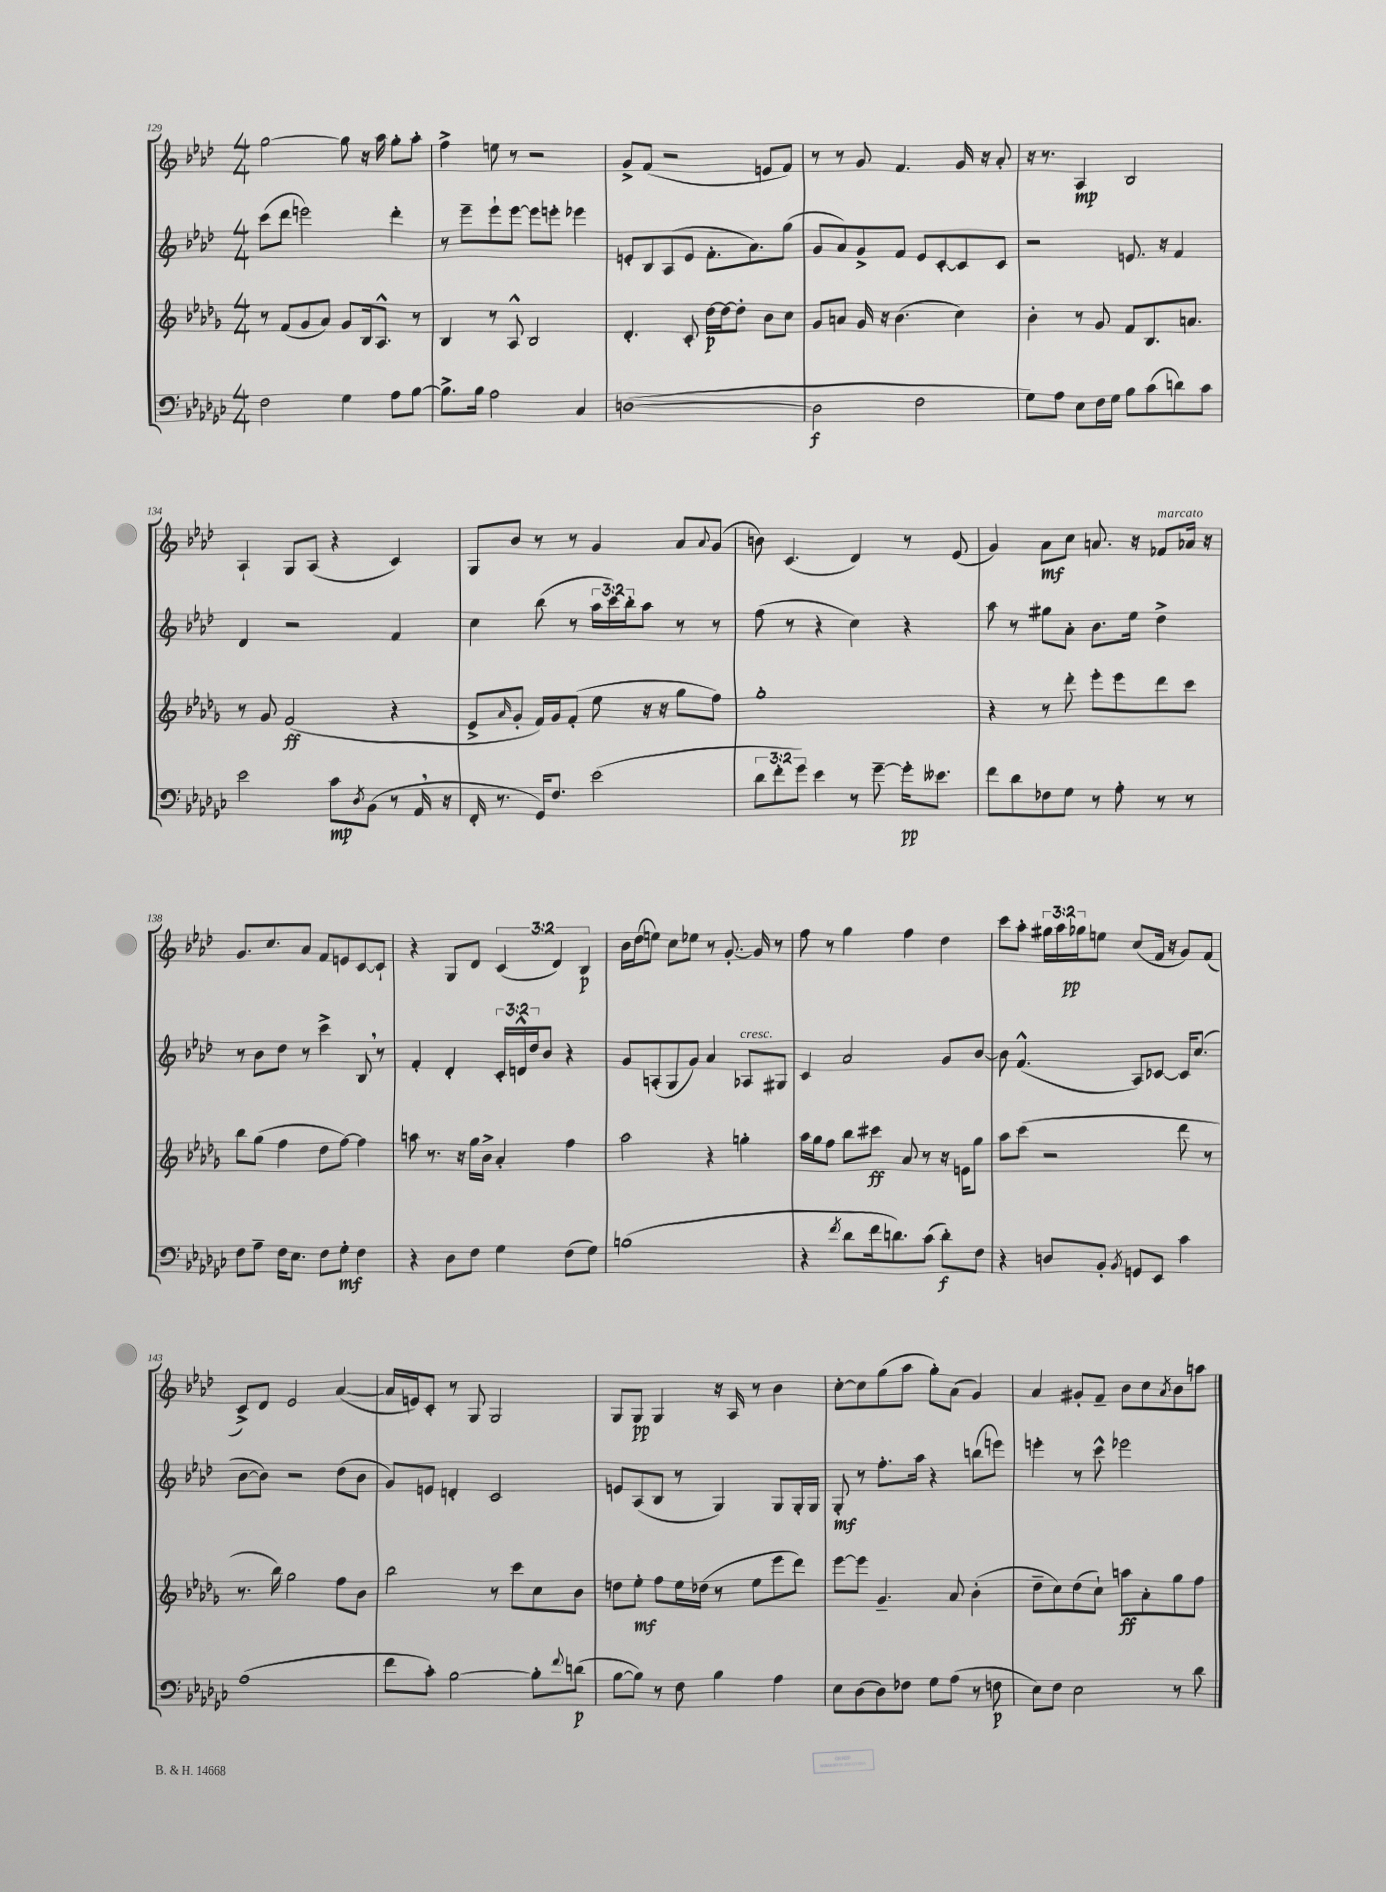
<<
\new StaffGroup <<
\new Staff = "s0" {
    \clef treble \key aes \major \numericTimeSignature \time 4/4 \override Staff.TupletNumber.text = #tuplet-number::calc-fraction-text
    g''2~ g''8 r16 aes''16 g''8-. aes''8-. |
    f''4-> e''8 r8 r2 |
    g'8-> f'8( r2 e'8 f'8) |
    r8 r8 g'8 f'4. g'16 r16 aes'8-. |
    r16 r8. aes4\mp bes2 |
    aes4-! g8 aes8( r4 c'4) |
    g8 bes'8 r8 r8 g'4 aes'8 \appoggiatura { aes'8 } g'8( |
    b'8) c'4.( des'4) r8 ees'8( |
    g'4) aes'8\mf c''8 a'8. r16 fes'8^\markup { \italic "marcato" } aes'16 r16 |
    g'8. c''8. aes'8 f'8 e'8 c'8~ c'8-! |
    r4 g8 des'8 \tuplet 3/2 { c'4( des'4) bes4\p } |
    bes'16 des''16( e''8) c''8 ees''8 r8 g'8.~-. g'16 r8 |
    f''8 r8 g''4 f''4 des''4 |
    c'''8 aes''8-. \tuplet 3/2 { gis''16 aes''16 ges''16\pp } e''8 c''8( f'16 r16 g'8) f'8( |
    c'8->) des'8 ees'2 aes'4~( |
    aes'16 e'16) c'8-. r8 g8 g2 |
    g8 g8\pp g4 r16 aes16 r8 bes'4 |
    c''8~-. c''8 g''8( aes''8 g''8-.) aes'8( g'4) |
    aes'4 gis'8-. f'8-- bes'8 c''8 \acciaccatura { aes'8 } bes'8 a''8 \bar "|." |
}
\new Staff = "s1" {
    \clef treble \key aes \major \numericTimeSignature \time 4/4 \override Staff.TupletNumber.text = #tuplet-number::calc-fraction-text
    c'''8( des'''8 e'''2) des'''4-. |
    r8 ees'''8-- ees'''8-! ees'''8~ ees'''8 e'''8-. ees'''4 |
    e'8-. bes8 aes8( e'8 f'8.-. aes'8.) g''8( |
    g'8 aes'8) g'8-> f'8 ees'8 c'8~-. c'8 c'8 |
    r2 e'8. r16 f'4 |
    des'4 r2 f'4 |
    c''4 bes''8( r8 \tuplet 3/2 { aes''16 c'''16) bes''16-. } aes''8 r8 r8 |
    f''8( r8 r4 c''4) r4 |
    aes''8 r8 gis''8 aes'8-. bes'8. ees''16 des''4-> |
    r8 bes'8 des''8 r8 c'''4-> bes8 \breathe r8 |
    f'4-. des'4-. \tuplet 3/2 { c'16-. d'16-^ des''16 } bes'8 r4 |
    g'8 a8-.( g8 g'8) aes'4 aes8^\markup { \italic "cresc." } gis8 |
    c'4 aes'2 g'8 bes'8~ |
    bes'8 f'4.-^( aes8) ces'8~ ces'16 c''8.( |
    bes'8~ bes'8) r2 des''8( bes'8 |
    g'8) e'8 d'4-. c'2 |
    e'8 aes8( bes8 r8 g4) g8 g16-. g16 |
    g8-.\mf r8 f''8.-. aes''16 r4 b''8( e'''8) |
    e'''4-. r8 c'''8-^ ees'''2 \bar "|." |
}
\new Staff = "s2" {
    \clef treble \key des \major \numericTimeSignature \time 4/4
    r8 f'8( ges'8 aes'8) ges'8 bes16 aes8.-^ r8 |
    bes4 r8 aes8-^ bes2 |
    des'4.-. c'8-. des''16~\p des''16~ des''8-. bes'8 c''8 |
    ges'8 a'8 ges'16 r16 bes'4.( c''4) |
    bes'4-. r8 ges'8 f'8 bes8. a'8. |
    r8 ges'8 f'2\ff( r4 |
    ees'8-> \grace { aes'16 } ges'8-. f'16) ges'16 f'8-.( ees''8 r16 r16 ges''8 f''8) |
    ges''1-. |
    r4 r8 des'''8-. ees'''8-. ees'''8 des'''8 c'''8 |
    bes''8 ges''8( f''4 des''8 f''8~) f''4 |
    a''8 r8. r16 ges''16 bes'16-> aes'4-. f''4 |
    aes''2 r4 g''4-. |
    aes''16 ges''16 f''8 bes''8 cis'''8\ff aes'8 r8 r16 e'16 ges''8 |
    aes''8 c'''8( r2 des'''8 r8 |
    r8. bes''16) ges''2 f''8 bes'8 |
    bes''2 r8 c'''8 c''8 bes'8 |
    d''8 ees''8-.\mf f''8 ees''16 des''16( r8 ees''8 ees'''8 des'''8) |
    ees'''8~ ees'''8 ges'4.-- aes'8 bes'4-.( |
    des''8-- c''8) des''8( c''8-!) a''8\ff aes'8-. ges''8 f''8 \bar "|." |
}
\new Staff = "s3" {
    \clef bass \key ges \major \numericTimeSignature \time 4/4 \override Staff.TupletNumber.text = #tuplet-number::calc-fraction-text
    f2 ges4 aes8 bes8~ |
    bes8.-> bes16 aes2 ces4 |
    d1~( |
    d2\f f2 |
    ges8) aes8 ees8 f16 ges16 bes8 ces'8( d'8) ces'8 |
    ees'2 ces'8\mp \acciaccatura { des8 } bes,8( r8 aes,16 \breathe r16 |
    f,16-. r8. ges,16) f8. ees'2( |
    \tuplet 3/2 { des'8 f'8-. ges'8) } ees'4 r8 ges'8~-- ges'16-.\pp eeses'8. |
    f'8 des'8 fes8 ges8 r8 aes8-. r8 r8 |
    f8 aes8-- f16 ees8. f8 ges8-.\mf f4 |
    r4 des8 f8 ges4 f8( ges8) |
    b1( |
    r4 \acciaccatura { f'8 } des'8 f'16 d'8.) ces'8( d'8-.\f) f8 |
    r4 d8 bes,8-. \acciaccatura { bes,8 } g,8 ees,8 ces'4 |
    aes1( |
    f'8 ces'8-.) bes2~ bes8-. \appoggiatura { f'8 } d'8\p( |
    bes8~ bes8) r8 f8 bes4 aes4 |
    ees8 des8( des8) fes8 ges8 aes8( r8 f8\p |
    ees8) f8 ees2 r8 des'8 \bar "|." |
}
>>
>>
\layout { \context { \Score currentBarNumber = #129 } }
